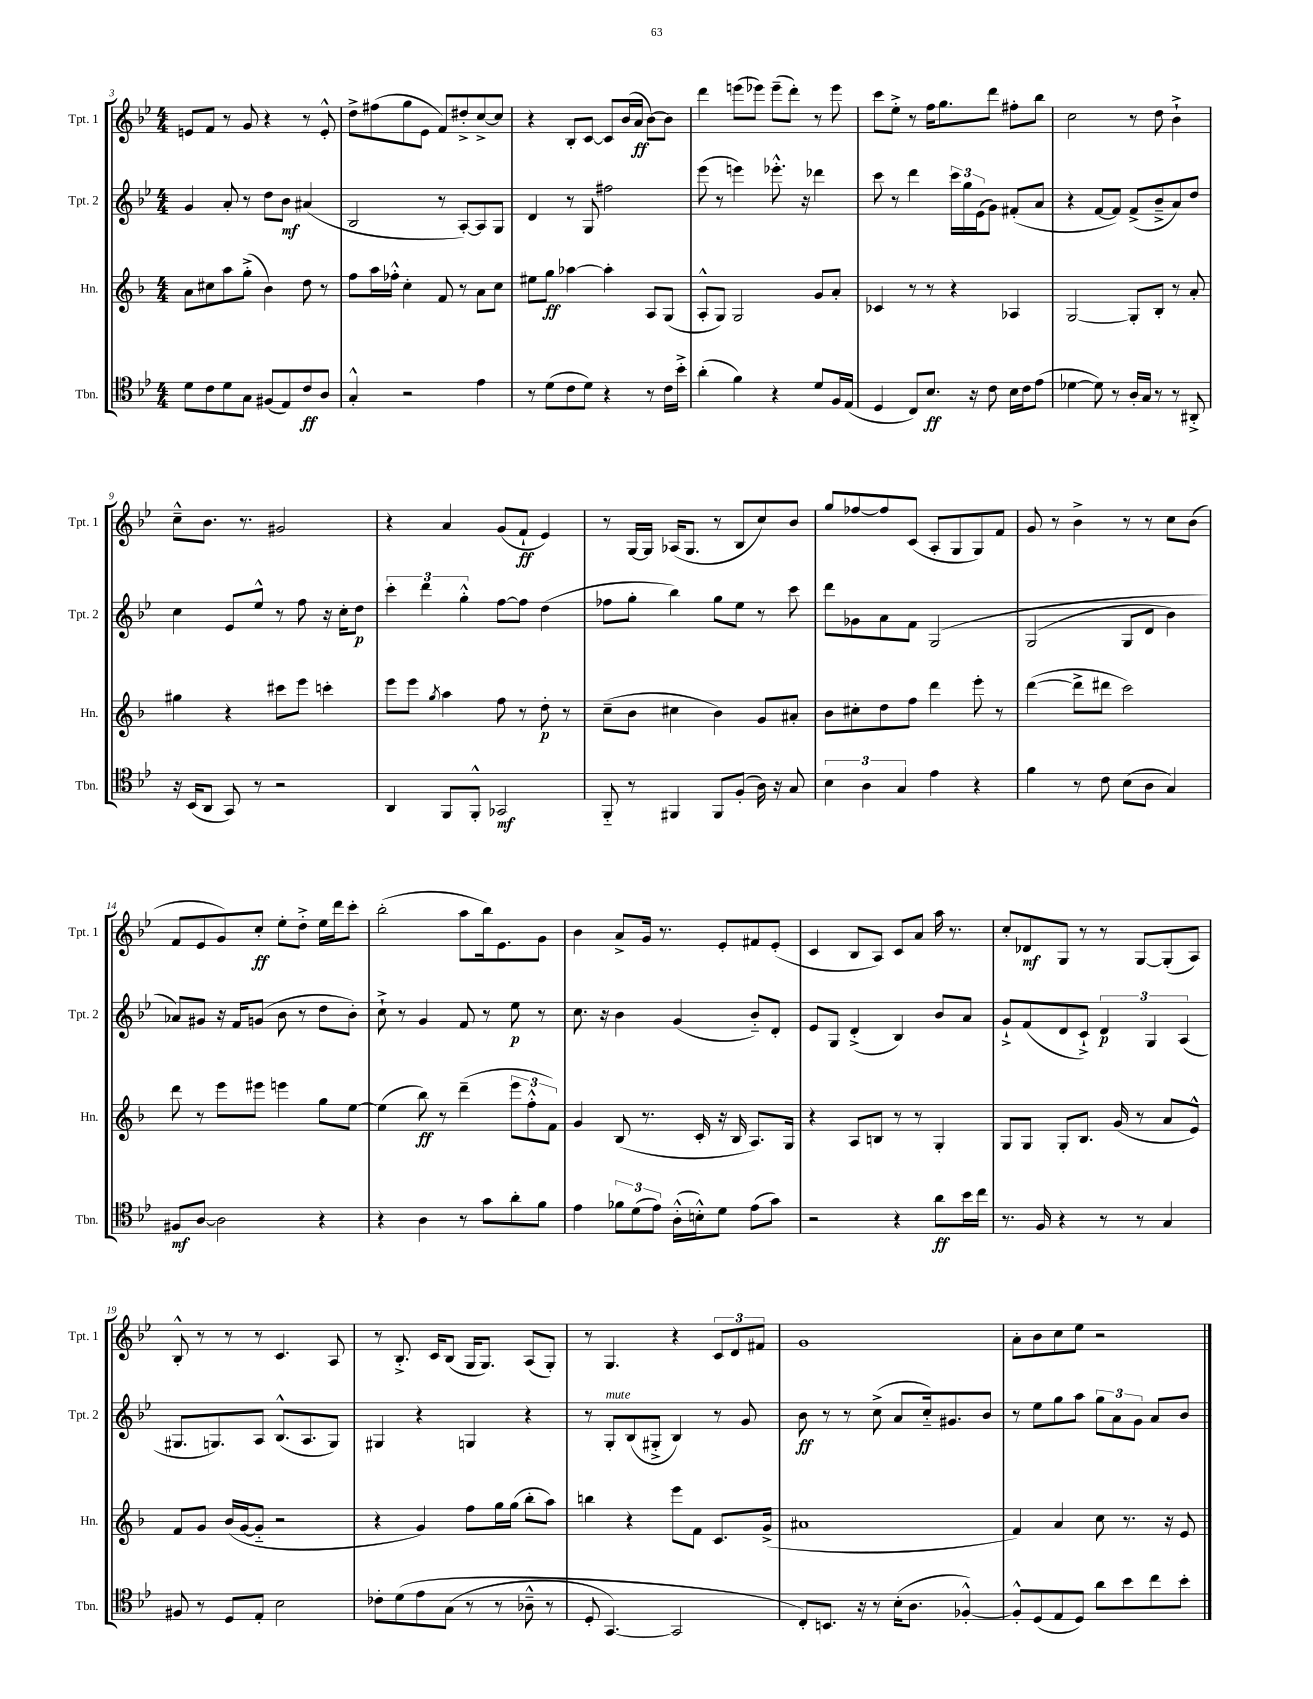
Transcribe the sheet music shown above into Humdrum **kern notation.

**kern	**dynam	**kern	**dynam	**kern	**dynam	**kern	**dynam
*part4	*part4	*part3	*part3	*part2	*part2	*part1	*part1
*staff4	*staff4	*staff3	*staff3	*staff2	*staff2	*staff1	*staff1
*I"Tbn.	*	*I"Hn.	*	*I"Tpt. 2	*	*I"Tpt. 1	*
*I'Tbn.	*	*I'Hn.	*	*I'Tpt. 2	*	*I'Tpt. 1	*
*clefC4	*	*clefG2	*	*clefG2	*	*clefG2	*
*k[b-e-]	*	*k[b-]	*	*k[b-e-]	*	*k[b-e-]	*
*M4/4	*	*M4/4	*	*M4/4	*	*M4/4	*
=3	=3	=3	=3	=3	=3	=3	=3
8d\L	.	8a\L	.	4g/	.	8en/L	.
8c\	.	8cc#X\	.	.	.	8f/J	.
8d\	.	8aa\	.	8a'/	.	8r	.
8G\J	.	(8gg'^\J	.	8r	.	8g/	.
(8F#X/L	.	4b-\)	.	8dd\L	.	4r	.
8E-/)	.	.	.	8b-\J	mf	.	.
8c/	ff	8dd\	.	(4a#X/	.	8r	.
8A/J	.	8r	.	.	.	8e'^^/	.
=4	=4	=4	=4	=4	=4	=4	=4
4G'^^/	.	8ff\L	.	2B-/	.	8dd^\L	.
.	.	16aa\L	.	.	.	(8ff#X\	.
.	.	16ff-X'^^\JJ	.	.	.	.	.
2r	.	4cc'\	.	.	.	8gg\	.
.	.	.	.	.	.	8e-\J	.
.	.	8f/	.	8r	.	8f/L)	.
.	.	8r	.	[8A'/L)	.	8dd#X'^/	.
4e-\	.	8a\L	.	8A/]	.	[8cc^/	.
.	.	8cc\J	.	8G/J	.	8cc/J]	.
=5	=5	=5	=5	=5	=5	=5	=5
8r	.	8ee#X\L	.	4d/	.	4r	.
(8d\L	.	8gg\J	ff	.	.	.	.
8c\	.	[4aa-X\	.	8r	.	8B-'/L	.
8d\J)	.	.	.	8G/	.	[8c/J	.
4r	.	4aa-'\]	.	2ff#X\	.	8c/L]	.
.	.	.	.	.	.	(16b-/L	.
.	.	.	.	.	.	16a/JJ	ff
8r	.	8A/L	.	.	.	[8b-\L)	.
16c\LL	.	(8G/J	.	.	.	8b-\J]	.
16b-'^\JJ	.	.	.	.	.	.	.
=6	=6	=6	=6	=6	=6	=6	=6
(4a'\	.	8A'^^/L	.	(8eee-\	.	4ddd\	.
.	.	8G/J)	.	8r	.	.	.
4f\)	.	2G/	.	4eeen\)	.	(8eeen\L	.
.	.	.	.	.	.	8eee-X\J)	.
4r	.	.	.	8.eee-X'^^\	.	(8eee-~\L	.
.	.	.	.	.	.	8ddd'\J)	.
.	.	.	.	16r	.	.	.
8d/L	.	8g/L	.	4ddd-X\	.	8r	.
16F/L	.	8a'/J	.	.	.	8eee-\	.
(16E-/JJ	.	.	.	.	.	.	.
=7	=7	=7	=7	=7	=7	=7	=7
4D/	.	4c-X/	.	8ccc\	.	8ccc\L	.
.	.	.	.	8r	.	8ee-'^\J	.
8C/L)	.	8r	.	4ddd\	.	8r	.
8.B-/J	ff	8r	.	.	.	16ff\KL	.
.	.	.	.	.	.	8.gg\	.
.	.	4r	.	24ccc\LL	.	.	.
.	.	.	.	24gg\	.	.	.
16r	.	.	.	.	.	.	.
.	.	.	.	(24e-\J	.	.	.
8c\	.	.	.	8g\J)	.	8ddd\J	.
16B-\LL	.	4A-X/	.	(8f#X'/L	.	8ff#X'\L	.
16c\J	.	.	.	.	.	.	.
(8e-\J	.	.	.	8a/J	.	8bb-\J	.
=8	=8	=8	=8	=8	=8	=8	=8
[4d-X\	.	[2G/	.	4r	.	2cc\	.
8d-\])	.	.	.	[8f/L	.	.	.
8r	.	.	.	8f/J])	.	.	.
16A'/LL	.	8G'/L]	.	(8f^/L	.	8r	.
16G/JJ	.	.	.	.	.	.	.
8r	.	8B-'/J	.	8b-~^/	.	8dd\	.
8r	.	8r	.	8a/)	.	4b-`^\	.
8AA#X'^/	.	8a'/	.	8dd/J	.	.	.
!!LO:LB:g=z
=9	=9	=9	=9	=9	=9	=9	=9
16r	.	4gg#X\	.	4cc\	.	8cc~^^\L	.
(16BB-/KL	.	.	.	.	.	.	.
8AA/J	.	.	.	.	.	8.b-\J	.
8GG/)	.	4r	.	8e-/L	.	.	.
.	.	.	.	.	.	8.r	.
8r	.	.	.	8ee-^^/J	.	.	.
2r	.	8ccc#X\L	.	8r	.	2g#X/	.
.	.	8eee\J	.	8ff\	.	.	.
.	.	4cccn'\	.	16r	.	.	.
.	.	.	.	16cc'\KL	.	.	.
.	.	.	.	8dd\J	p	.	.
=10	=10	=10	=10	=10	=10	=10	=10
4AA/	.	8eee\L	.	6ccc'\	.	4r	.
.	.	8eee\J	.	.	.	.	.
.	.	.	.	6ddd\	.	.	.
.	.	8qgg/	.	.	.	.	.
8FF/L	.	4aa\	.	.	.	4a/	.
.	.	.	.	6gg'^^\	.	.	.
8FF'^^/J	.	.	.	.	.	.	.
2GG-X/	mf	8ff\	.	[8ff\L	.	(8g/L	.
.	.	8r	.	8ff\J]	.	8f`/J	ff
.	.	8dd'\	p	(4dd\	.	4e-/)	.
.	.	8r	.	.	.	.	.
=11	=11	=11	=11	=11	=11	=11	=11
8FF/	.	(8cc~\L	.	8ff-X\L	.	8r	.
8r	.	8b-\J	.	8gg'\J	.	[16G/LL	.
.	.	.	.	.	.	16G/JJ]	.
4FF#X/	.	4cc#X\	.	4bb-\)	.	(16A-X/KL	.
.	.	.	.	.	.	8.G/J	.
8FF#/L	.	4b-\)	.	8gg\L	.	8r	.
(8F'/J	.	.	.	8ee-\J	.	8B-/L	.
16A\)	.	8g/L	.	8r	.	8cc/)	.
16r	.	.	.	.	.	.	.
8G/	.	8a#X'/J	.	8ccc\	.	8b-/J	.
=12	=12	=12	=12	=12	=12	=12	=12
6B-\	.	8b-\L	.	8ddd\L	.	8gg/L	.
.	.	8cc#X'\	.	8g-X\	.	[8ff-X/	.
6A\	.	.	.	.	.	.	.
.	.	8dd\	.	8a\	.	8ff-/]	.
6G/	.	.	.	.	.	.	.
.	.	8ff\J	.	8f\J	.	(8c/J	.
4e-\	.	4ddd\	.	(2G/	.	8A'/L	.
.	.	.	.	.	.	8G/	.
4r	.	8eee'\	.	.	.	8G/)	.
.	.	8r	.	.	.	8f/J	.
=13	=13	=13	=13	=13	=13	=13	=13
4f\	.	([4ddd\	.	(2G/	.	8g/	.
.	.	.	.	.	.	8r	.
8r	.	8ddd^\L]	.	.	.	4b-^\	.
8c\	.	8ddd#X\J	.	.	.	.	.
(8B-\L	.	2ccc\)	.	8G/L	.	8r	.
8A\J	.	.	.	8d/J	.	8r	.
4G/)	.	.	.	4b-\)	.	8cc\L	.
.	.	.	.	.	.	(8b-\J	.
!!LO:LB:g=z
=14	=14	=14	=14	=14	=14	=14	=14
8F#X/L	mf	8ddd\	.	8a-X/L)	.	8f/L	.
[8A/J	.	8r	.	8g#X/J	.	8e-/	.
2A\]	.	8eee\L	.	16r	.	8g/)	.
.	.	.	.	16f/KL	.	.	.
.	.	8eee#X\J	.	(8gn/J	.	8cc'/J	ff
.	.	4eeen\	.	8b-\	.	8ee-'\L	.
.	.	.	.	8r	.	8dd'^\J	.
4r	.	8gg\L	.	8dd\L	.	16ee-\LL	.
.	.	.	.	.	.	16ddd\J	.
.	.	[8ee\J	.	8b-'\J)	.	8ccc'\J	.
=15	=15	=15	=15	=15	=15	=15	=15
4r	.	(4ee\]	.	8cc`^\	.	(2bb-'\	.
.	.	.	.	8r	.	.	.
4A\	.	8bb-\)	ff	4g/	.	.	.
.	.	8r	.	.	.	.	.
8r	.	(4ddd~\	.	8f/	.	8aa\L	.
8g\L	.	.	.	8r	.	16bb-\k)	.
.	.	.	.	.	.	8.e-\	.
8a'\	.	12eee\L	.	8ee-\	p	.	.
.	.	12ff'^^\	.	.	.	.	.
8f\J	.	.	.	8r	.	8g\J	.
.	.	12f\J)	.	.	.	.	.
=16	=16	=16	=16	=16	=16	=16	=16
4e-\	.	4g/	.	8.cc\	.	4b-\	.
.	.	.	.	16r	.	.	.
12f-X\L	.	(8B-/	.	4b-\	.	8a^/L	.
(12d\	.	.	.	.	.	.	.
.	.	8.r	.	.	.	16g/Jk	.
12e-\J)	.	.	.	.	.	.	.
.	.	.	.	.	.	8.r	.
(16A'^^\LL	.	.	.	(4g/	.	.	.
16Bn'^^\J)	.	16c'/	.	.	.	.	.
8d\J	.	16r	.	.	.	8e-'/L	.
.	.	16B-/	.	.	.	.	.
(8e-\L	.	8.A/L)	.	8b-/L)	.	8f#X/	.
8g\J)	.	.	.	8d'/J	.	(8e-'/J	.
.	.	16G/Jk	.	.	.	.	.
=17	=17	=17	=17	=17	=17	=17	=17
2r	.	4r	.	8e-/L	.	4c/	.
.	.	.	.	8G/J	.	.	.
.	.	8A/L	.	(4d'^/	.	8B-/L	.
.	.	8Bn/J	.	.	.	8A/J)	.
4r	.	8r	.	4B-/)	.	8c/L	.
.	.	8r	.	.	.	8a/J	.
8a\L	ff	4G'/	.	8b-/L	.	16aa\	.
.	.	.	.	.	.	8.r	.
16b-\L	.	.	.	8a/J	.	.	.
16cc\JJ	.	.	.	.	.	.	.
=18	=18	=18	=18	=18	=18	=18	=18
8.r	.	8G/L	.	8g`^/L	.	8cc'/L	.
.	.	8G/J	.	(8f/	.	8d-X/	mf
16F/	.	.	.	.	.	.	.
4r	.	8G'/L	.	8d/	.	8G/J	.
.	.	8.B-/J	.	8c`^/J)	.	8r	.
8r	.	.	.	6d/	p	8r	.
.	.	(16g/	.	.	.	.	.
8r	.	8r	.	.	.	[8G/L	.
.	.	.	.	6G/	.	.	.
4G/	.	8a/L	.	.	.	(8G'/]	.
.	.	.	.	(6A/	.	.	.
.	.	8e^^/J)	.	.	.	8A/J)	.
!!LO:LB:g=z
=19	=19	=19	=19	=19	=19	=19	=19
8F#X/	.	8f/L	.	8.G#X/L	.	8B-'^^/	.
8r	.	8g/J	.	.	.	8r	.
.	.	.	.	8.Gn/)	.	.	.
8D/L	.	(16b-/LL	.	.	.	8r	.
.	.	[16g/J	.	.	.	.	.
8E-'/J	.	8g/J]	.	8A/J	.	8r	.
2B-\	.	2r	.	(8.B-^^/L	.	4.c/	.
.	.	.	.	8.A/	.	.	.
.	.	.	.	8G/J)	.	8A/	.
=20	=20	=20	=20	=20	=20	=20	=20
8c-X'\L	.	4r	.	4G#X/	.	8r	.
(8d\	.	.	.	.	.	8.B-'^/	.
8e-\	.	4g/)	.	4r	.	.	.
.	.	.	.	.	.	16c/KL	.
(8G\J	.	.	.	.	.	(8B-/J	.
8r	.	8ff\L	.	4Gn/	.	16G/KL	.
.	.	.	.	.	.	8.G/J)	.
8r	.	16gg\L	.	.	.	.	.
.	.	(16gg\JJ	.	.	.	.	.
8A-X~^^\	.	8bb-'\L	.	4r	.	(8A/L	.
8r	.	8aa\J)	.	.	.	8G'/J)	.
=21	=21	=21	=21	=21	=21	=21	=21
8D'/	.	4bbn\	.	8r	.	8r	.
!	!	!	!	!LO:TX:a:i:t=mute	!	!	!
[4.GG/)	.	.	.	8G'/L	.	4.G/	.
.	.	4r	.	(8B-/	.	.	.
.	.	.	.	8G#X'^/J	.	.	.
2GG/]	.	8eee\L	.	4B-/)	.	4r	.
.	.	8f\J	.	.	.	.	.
.	.	8.c/L	.	8r	.	12c/L	.
.	.	.	.	.	.	12d/	.
.	.	.	.	8g/	.	.	.
.	.	.	.	.	.	12f#X/J	.
.	.	(16g^/Jk	.	.	.	.	.
=22	=22	=22	=22	=22	=22	=22	=22
8C'/L)	.	1a#X	.	8b-\	ff	1g	.
8.BBn/J	.	.	.	8r	.	.	.
.	.	.	.	8r	.	.	.
16r	.	.	.	.	.	.	.
8r	.	.	.	(8cc^\	.	.	.
(16B-'\KL	.	.	.	8a/L	.	.	.
8.A\J	.	.	.	.	.	.	.
.	.	.	.	16cc/k)	.	.	.
.	.	.	.	8.g#X/	.	.	.
[4F-X'^^/)	.	.	.	.	.	.	.
.	.	.	.	8b-/J	.	.	.
=23	=23	=23	=23	=23	=23	=23	=23
8F-'^^/L]	.	4f/)	.	8r	.	8a'\L	.
(8D/	.	.	.	8ee-\L	.	8b-\	.
8E-/	.	4a/	.	8gg\	.	8cc\	.
8D/J)	.	.	.	8aa\J	.	8ee-\J	.
8a\L	.	8cc\	.	12gg\L	.	2r	.
.	.	.	.	12a\	.	.	.
8b-\	.	8.r	.	.	.	.	.
.	.	.	.	12g\J	.	.	.
8cc\	.	.	.	8a/L	.	.	.
.	.	16r	.	.	.	.	.
8b-'\J	.	8e/	.	8b-/J	.	.	.
==	==	==	==	==	==	==	==
*-	*-	*-	*-	*-	*-	*-	*-
